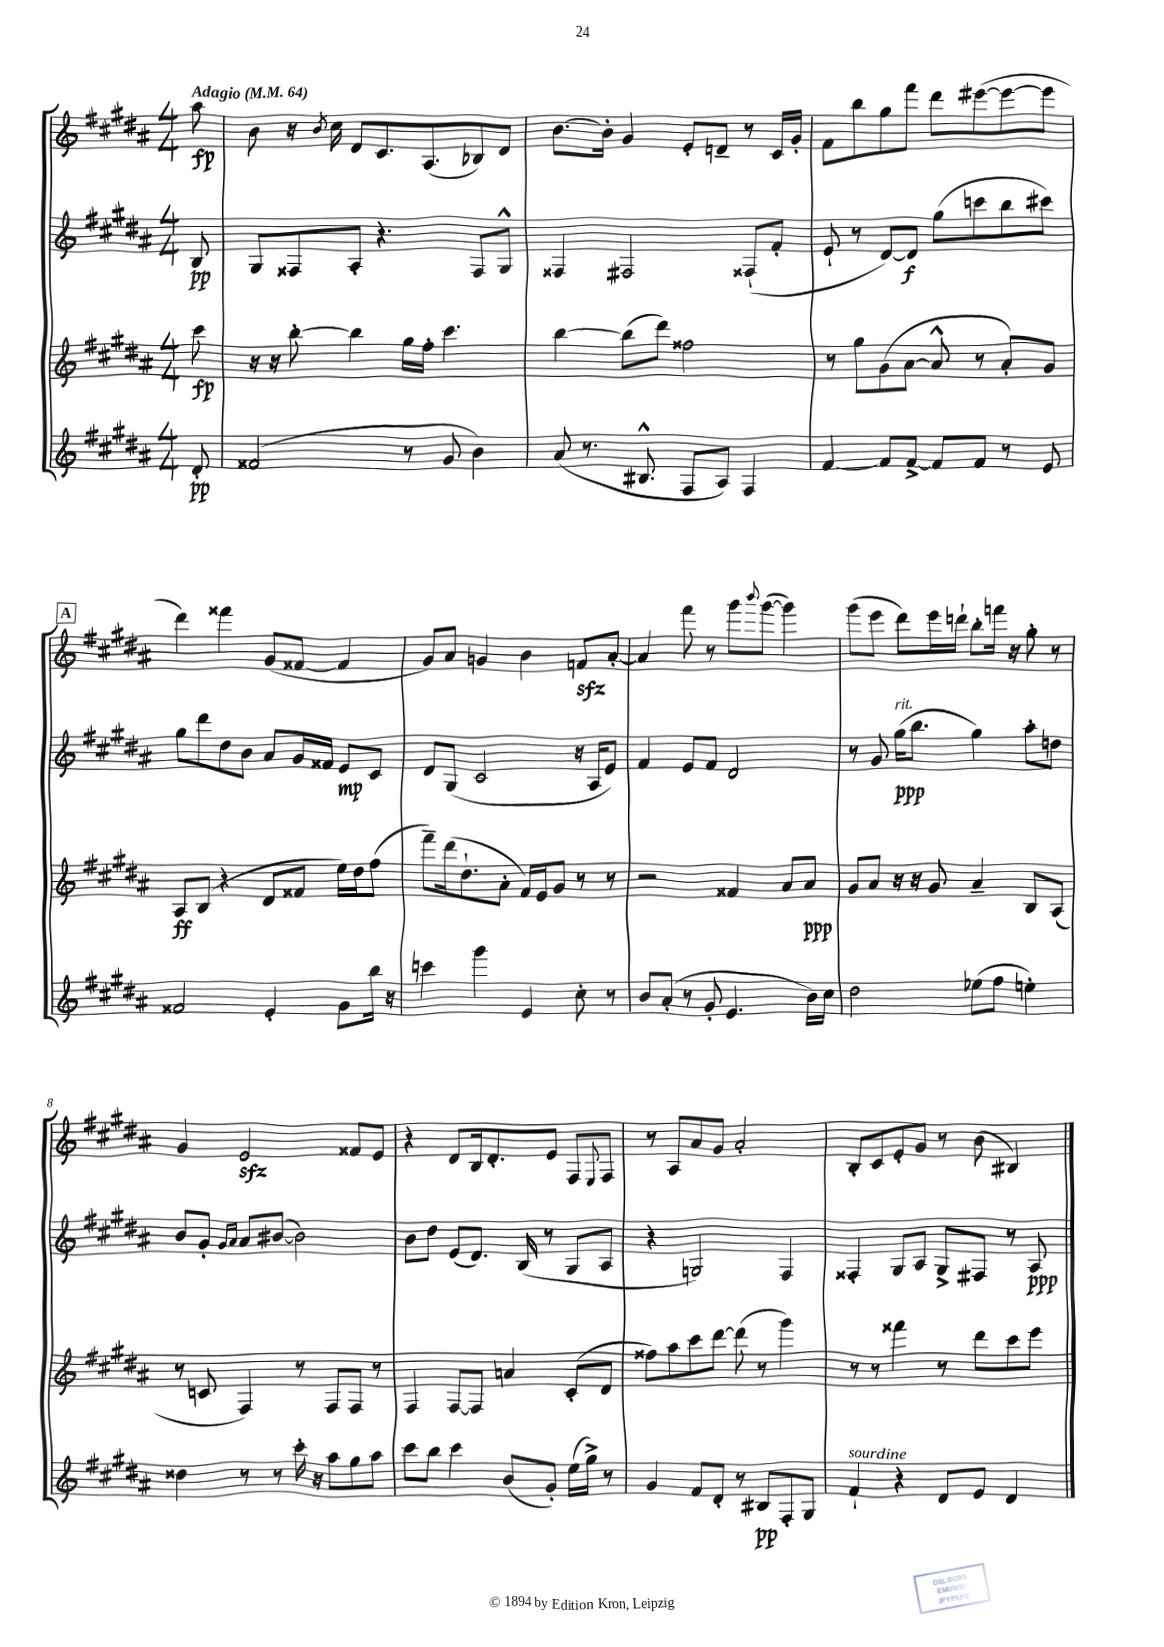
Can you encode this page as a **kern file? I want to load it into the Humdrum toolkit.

**kern	**kern	**kern	**kern
*staff4	*staff3	*staff2	*staff1
*clefG2	*clefG2	*clefG2	*clefG2
*k[f#c#g#d#a#]	*k[f#c#g#d#a#]	*k[f#c#g#d#a#]	*k[f#c#g#d#a#]
*M4/4	*M4/4	*M4/4	*M4/4
*MM64	*MM64	*MM64	*MM64
8d#'	8ccc#	8B	8aa#
=	=	=	=
(2f##	16r	8G#	8b
.	16r	.	.
.	[8bb'	8F##	16r
.	.	.	8qb
.	.	.	16cc#
.	4bb]	8A#'	8d#
.	.	4.r	8.c#
8r	16gg#	.	.
.	16ff#'	.	(8.A#
8g#	4.ccc#	.	.
4b)	.	8F##	8B-)
.	.	8G#^^	8d#
=	=	=	=
(8a#	[4bb	4F##	[8.b
8.r	.	.	.
.	.	.	16b']
.	(8bb]	2F#	4g#
8.B#^^	.	.	.
.	8ddd#)	.	.
8F#	2ff##	.	8e'
8A#)	.	.	8d~
4F#	.	(8F##`	8r
.	.	8f#'	16c#
.	.	.	16g#'
=	=	=	=
[4f#	8r	8e`	8f#
.	8gg#	8r	8bb
8f#]	(8g#	[8d#)	8gg#
[8f#^	[8a#	8d#]	8fff#
8f#]	8a#^^]	(8gg#	8ddd#
8f#	8r	8ccc	([8eee#
8r	8a#')	8bb	8eee#_
8e	8g#	8ccc#)	8eee#]
=	=	=	=
2f##	8A#	8gg#	4ddd#)
.	(8B	8ddd#	.
.	4r	8dd#	4fff##
.	.	8b	.
4e'	8d#	8a#	(8g#
.	8f##	16g#	[8f##
.	.	16f##	.
8g#	16ee)	8e	4f##]
.	16dd#	.	.
16bb	(8ff#	8c#	.
16r	.	.	.
=	=	=	=
4ccc	8fff#~)	8d#	8g#)
.	(16ddd#	(8G#	8a#
.	8.dd#`	.	.
4ggg#	.	2c#	4g
.	8a#'	.	.
4e	16f#)	.	4b
.	16e	.	.
.	8g#	.	.
8cc#'	8r	16r	8f
.	.	16A#	.
8r	8r	8e)	[8a#'
=	=	=	=
8b	2r	4f#	4a#]
(8a#'	.	.	.
8r	.	8e	8fff#
8g#'	.	8f#	8r
4.e	4f##	2d#	8ggg#
.	.	.	8qqbbb
.	.	.	([8ggg#
.	8a#	.	4ggg#])
16b)	8a#	.	.
16cc#	.	.	.
=	=	=	=
2dd#	8g#	8r	(8ggg#
.	8a#	8g#	8eee
.	16r	(16gg#	8ddd#)
.	16r	8.bb	.
.	8g#	.	16eee
.	.	.	16ddd`
(8ee-	4a#~	4gg#)	8bb'
8ff#	.	.	16fff
.	.	.	16r
4ee')	8B	8aa#'	8gg#'
.	(8A#	8dd	8r
=	=	=	=
4dd##	8r	8b	4g#
.	8c	8g#'	.
.	.	16qqg#	.
.	.	16qqa#	.
8r	4F#)	8a#	2e
8r	.	([8b#	.
16ccc#'	8r	2b#])	.
16r	.	.	.
8aa#	8F#	.	.
8gg#	8F#	.	8f##
8aa#	8r	.	8e
=	=	=	=
8ccc#	4F#	8b	4r
8bb	.	8dd#	.
4ccc#	[8F#	(8e	8d#
.	8F#]	8.d#)	16B
.	.	.	8.d#'
(8b	4a	.	.
.	.	(16B	.
8g#')	.	8r	8e
(16ee	(8c#'	8G#	8F#
16gg#^)	.	.	.
.	.	.	8qqE
8r	8d#	8A#	8F#
=	=	=	=
4g#	8ff##)	4r	8r
.	8aa#	.	8A#
8f#	8ccc#	2G)	8a#
8d#'	[8ddd#	.	8g#
8r	(8ddd#]	.	2a#'
8B#	8r	.	.
8F#'	4ggg#)	4F#	.
8G#	.	.	.
=	=	=	=
4f#`	8r	4F##'	8B'
.	8r	.	8c#
4r	4fff##	8G#	8e'
.	.	8A#	8g#
8d#	8r	8G#^	8r
8e	8ddd#	8F#	(8b
4d#	8ccc#	8r	4B#)
.	8eee	8A#	.
==	==	==	==
*-	*-	*-	*-
